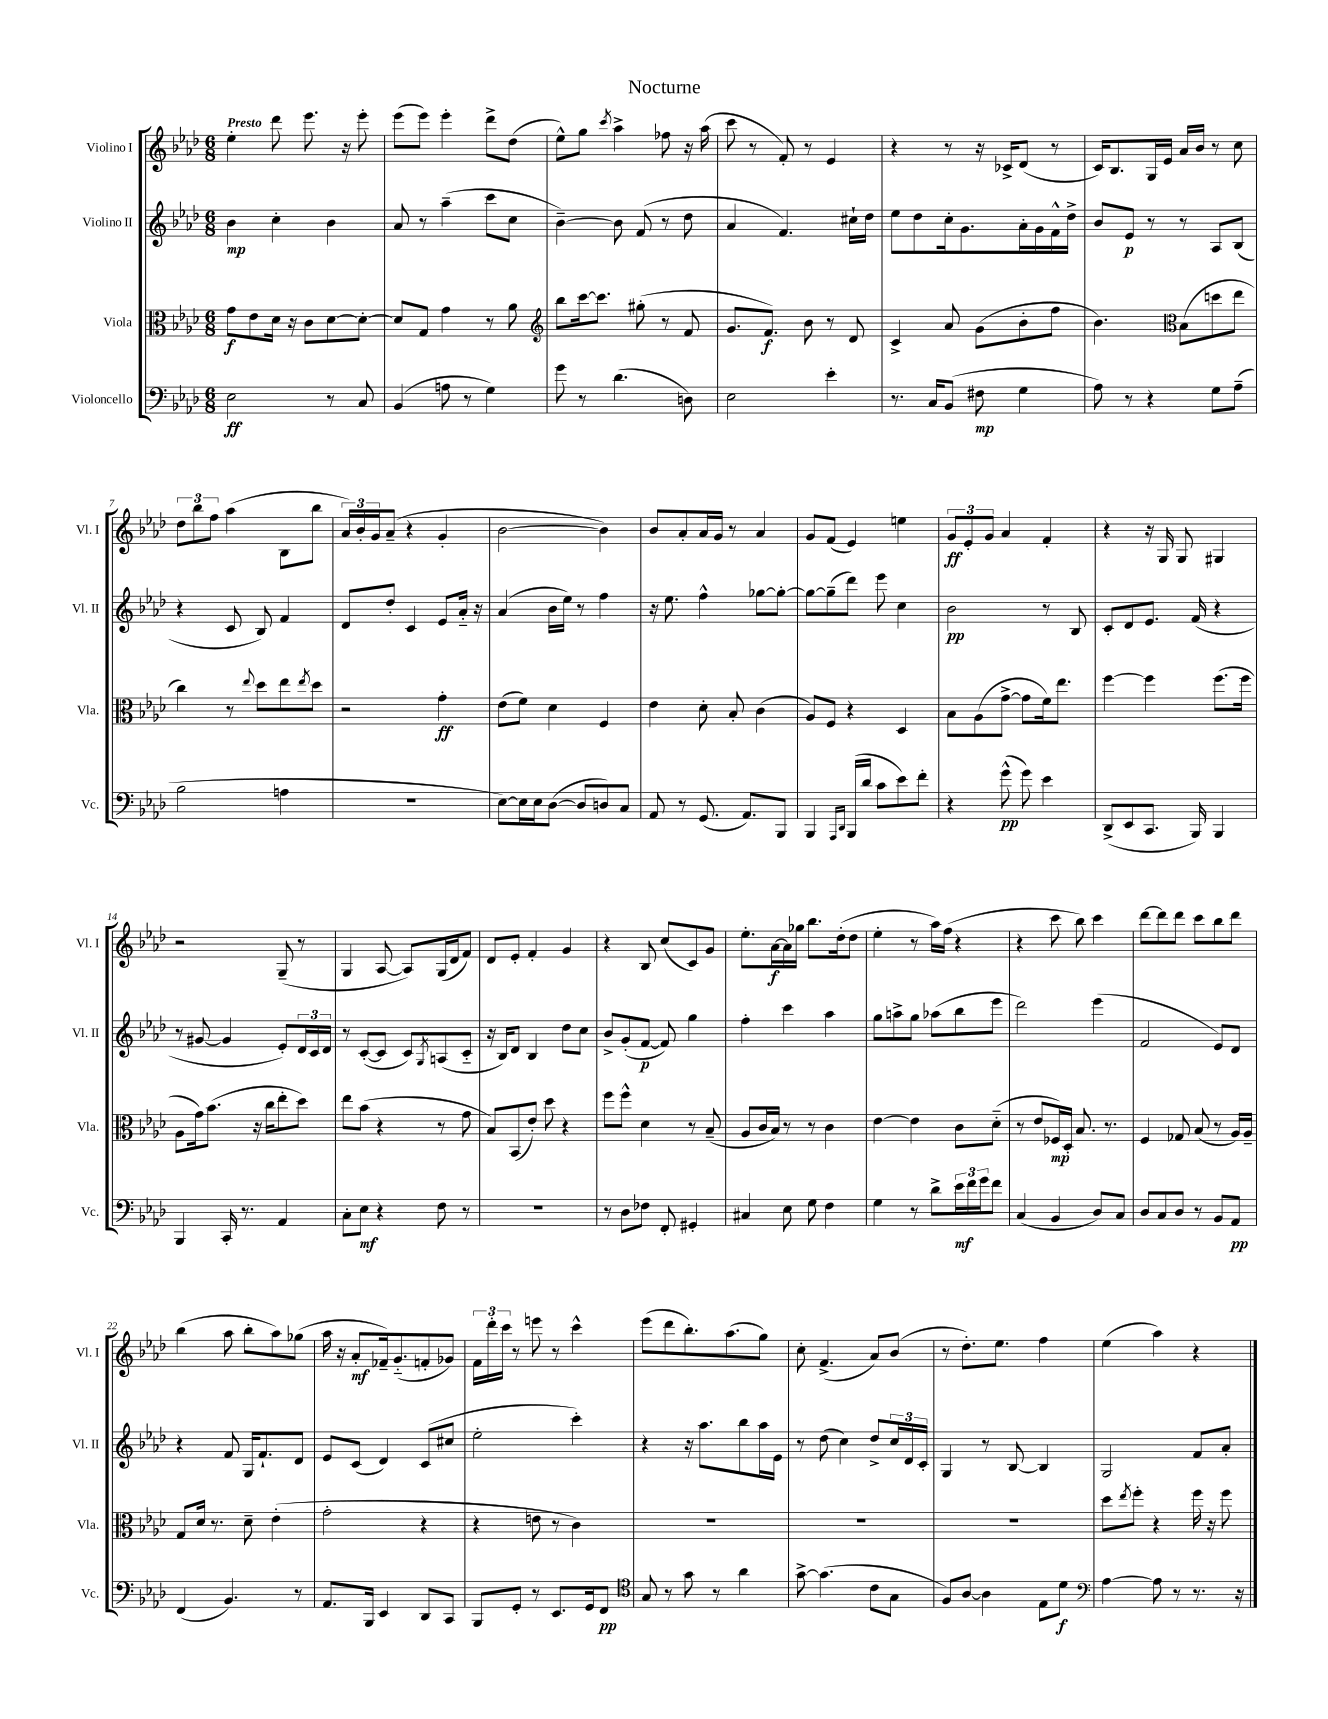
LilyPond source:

\header { title = "Nocturne" }
<<
\new StaffGroup <<
\new Staff = "s0" \with { instrumentName = "Violino I" shortInstrumentName = "Vl. I" } {
    \clef treble \key aes \major \numericTimeSignature \time 6/8 \tempo "Presto"
    ees''4-. des'''8 ees'''8. r16 ees'''8-. |
    ees'''8( ees'''8) ees'''4-. des'''8-> des''8( |
    ees''8-^) g''8 \acciaccatura { c'''8 } aes''4-> fes''8 r16 aes''16( |
    c'''8 r8 f'8-.) r8 ees'4 |
    r4 r8 r16 ces'16-> des'8( r8 |
    c'16) bes8. g16 ees'16 aes'16 bes'16 r8 c''8 |
    \tuplet 3/2 { des''8 bes''8 f''8 } aes''4( bes8 bes''8 |
    \tuplet 3/2 { aes'16) bes'16-. g'16 } aes'8--( r4 g'4-. |
    bes'2~ bes'4) |
    bes'8 aes'8-. aes'16 g'16 r8 aes'4 |
    g'8 f'8( ees'4) e''4 |
    \tuplet 3/2 { g'8\ff ees'8-. g'8 } aes'4 f'4-. |
    r4 r16 g16 g8 gis4 |
    r2 g8--( r8 |
    g4 aes8~ aes8) g16( des'16 f'8) |
    des'8 ees'8-. f'4-. g'4 |
    r4 bes8 c''8( c'8) g'8 |
    ees''8.-. aes'16~\f aes'16 ges''16 bes''8. des''16-.( des''8 |
    ees''4-. r8 aes''16) f''16( r4 |
    r4 c'''8 bes''8) c'''4 |
    des'''8~ des'''8 des'''8 c'''8 bes''8 des'''8 |
    bes''4( aes''8 bes''8-. aes''8) ges''8( |
    aes''16 r16 aes'8-.\mf fes'16--) g'8.-_( f'8-. ges'8) |
    \tuplet 3/2 { f'16 des'''16-. c'''16 } r8 e'''8 r8 c'''4-^ |
    ees'''8( des'''8 bes''8.-.) aes''8.( g''8) |
    c''8-. f'4.->( aes'8) bes'8( |
    r8 des''8.-.) ees''8. f''4 |
    ees''4( aes''4) r4 \bar "|." |
}
\new Staff = "s1" \with { instrumentName = "Violino II" shortInstrumentName = "Vl. II" } {
    \clef treble \key aes \major \numericTimeSignature \time 6/8
    bes'4\mp c''4-. bes'4 |
    aes'8 r8 aes''4--( c'''8 c''8 |
    bes'4~--) bes'8 f'8( r8 des''8 |
    aes'4 f'4.) cis''16-! des''16 |
    ees''8 des''8 c''16-. g'8. aes'16-. g'16 f'16-^ des''16-> |
    bes'8 ees'8\p r8 r8 aes8 bes8( |
    r4 c'8 bes8) f'4 |
    des'8 des''8-. c'4 ees'8 aes'16-_ r16 |
    aes'4( bes'16 ees''16) r8 f''4 |
    r16 ees''8. f''4-^ ges''8~ ges''8~-. |
    ges''8~ ges''8--( des'''8) ees'''8 c''4 |
    bes'2\pp r8 bes8 |
    c'8-. des'8 ees'8. f'16( r4 |
    r8 gis'8~ gis'4 ees'8-.) \tuplet 3/2 { des'16 c'16 des'16 } |
    r8 c'8~-.( c'8 c'8) \acciaccatura { g8 } a8( c'8-_ |
    r16 bes16) des'8 bes4 des''8 c''8 |
    bes'8-> g'8-.( f'8~\p f'8) g''4 |
    f''4-. c'''4 aes''4 |
    g''8 a''8-> g''8 aes''8( bes''8 ees'''8 |
    des'''2) ees'''4( |
    f'2 ees'8) des'8 |
    r4 f'8 g16 f'8.-! des'8 |
    ees'8 c'8( des'4) c'8( cis''8 |
    ees''2-. c'''4-.) |
    r4 r16 aes''8. bes''8 aes''16 ees'16 |
    r8 des''8( c''4) des''8-> \tuplet 3/2 { c''16 des'16 c'16-. } |
    g4 r8 bes8~ bes4 |
    g2 f'8 aes'8-. \bar "|." |
}
\new Staff = "s2" \with { instrumentName = "Viola" shortInstrumentName = "Vla." } {
    \clef alto \key aes \major \numericTimeSignature \time 6/8
    g'8\f ees'8 des'16 r16 c'8 des'8~ des'8~-. |
    des'8 g8 g'4 r8 aes'8 |
    \clef treble bes''8 c'''16~ c'''8. gis''8-.( r8 f'8 |
    g'8. f'8.\f) bes'8 r8 des'8 |
    c'4-> aes'8 g'8( bes'8-. f''8 |
    bes'4.) \clef alto bes8( d''8 ees''8 |
    c''4) r8 \appoggiatura { ees''8 } des''8 ees''8 \acciaccatura { ees''8 } des''8 |
    r2 g'4-.\ff |
    ees'8( f'8) des'4 f4 |
    ees'4 des'8-. bes8-. c'4( |
    aes8) f8 r4 des4 |
    bes8 aes8( g'8~-> g'8 f'16) ees''8. |
    f''4~ f''4 f''8.( f''16 |
    aes8 g'16) bes'8.( r16 c''16 ees''8-. des''8) |
    ees''8 bes'8( r4 r8 g'8 |
    bes8) bes,8( ees'8-.) des''8 r4 |
    f''8 f''8-^ des'4 r8 bes8--( |
    aes8 c'16 bes16) r8 r8 c'4 |
    ees'4~ ees'4 c'8 des'8-_( |
    r8 ees'8 fes16\mp) des16-. bes8. r8. |
    f4 ges8 bes8( r8 aes16) aes16-- |
    g8 des'16 r8. des'8-- ees'4-.( |
    g'2-. r4 |
    r4 e'8 r8 c'4) |
    R2. |
    R2. |
    R2. |
    des''8 \acciaccatura { ees''8 } f''8-. r4 f''16 r16 f''8 \bar "|." |
}
\new Staff = "s3" \with { instrumentName = "Violoncello" shortInstrumentName = "Vc." } {
    \clef bass \key aes \major \numericTimeSignature \time 6/8
    ees2\ff r8 c8 |
    bes,4( a8 r8 g4) |
    g'8 r8 des'4.( d8) |
    ees2 ees'4-. |
    r8. c16 bes,8( fis8\mp g4 |
    aes8) r8 r4 g8 aes8--( |
    bes2 a4 |
    R2. |
    ees8~) ees16 ees16 des8~( des8 d8) c8 |
    aes,8 r8 g,8.( aes,8.) bes,,8 |
    bes,,4 \grace { aes,,16 des,16 } bes,,16( des'16 c'8 ees'8) f'8-. |
    r4 g'8-^\pp( g'8) ees'4 |
    des,8->( ees,8 c,8. bes,,16) bes,,4 |
    bes,,4 c,16-. r8. aes,4 |
    c8-. ees8\mf r4 f8 r8 |
    R2. |
    r8 des8 fes8 f,8-. gis,4-. |
    cis4 ees8 g8 f4 |
    g4 r8 des'8-> \tuplet 3/2 { ees'16\mf f'16 g'16 } f'8 |
    c4( bes,4 des8) c8 |
    des8 c8 des8 r8 bes,8 aes,8\pp |
    f,4( bes,4.) r8 |
    aes,8. bes,,16 ees,4 des,8 c,8 |
    bes,,8 g,8-. r8 ees,8. g,16 f,8\pp |
    \clef tenor g8 r8 g'8 r8 aes'4 |
    g'8~-> g'4.( c'8 g8 |
    f8) aes8~ aes4 ees8 des'8\f |
    \clef bass aes4~ aes8 r8 r8. r16 \bar "|." |
}
>>
>>
